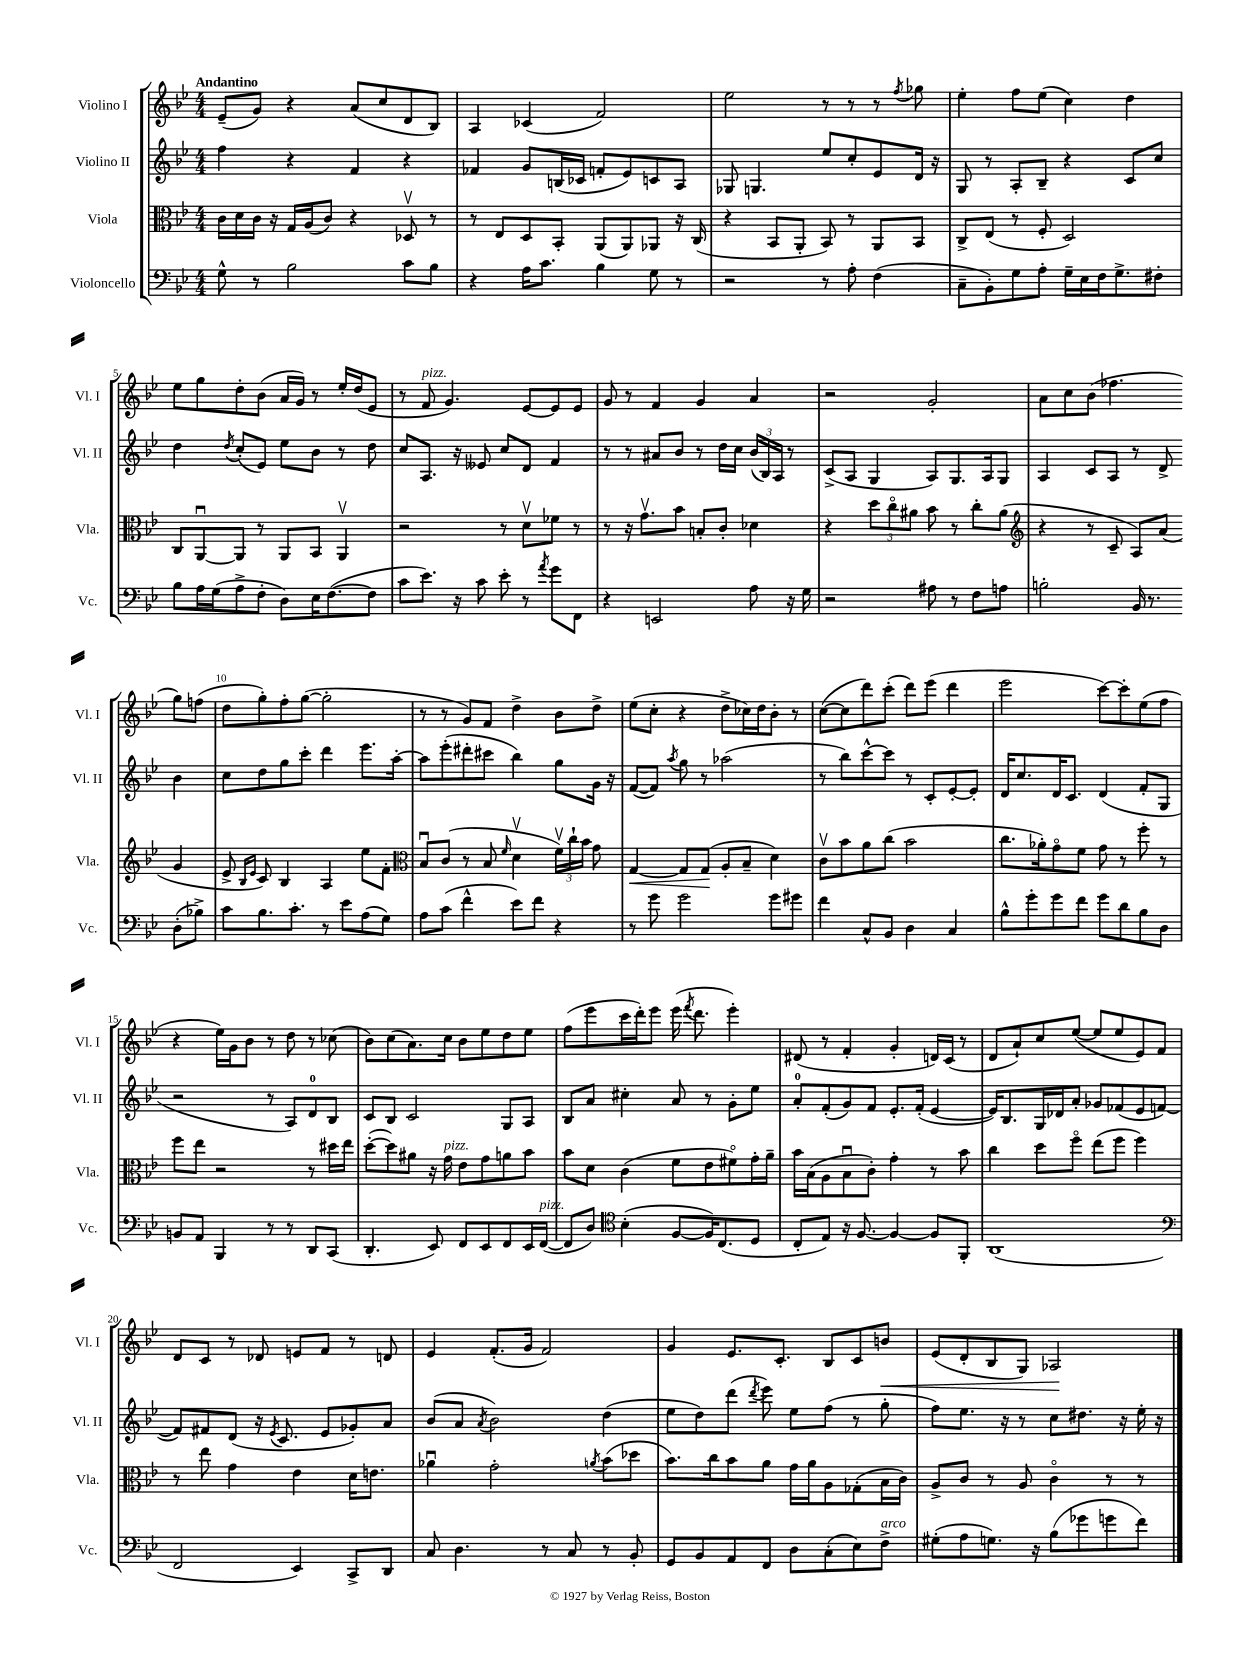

**kern	**kern	**kern	**kern
*staff4	*staff3	*staff2	*staff1
*clefF4	*clefC3	*clefG2	*clefG2
*k[b-e-]	*k[b-e-]	*k[b-e-]	*k[b-e-]
*M4/4	*M4/4	*M4/4	*M4/4
8G^^	16c	4ff	(8e-~
.	16d	.	.
8r	16c	.	8g)
.	16r	.	.
2B-	16G	4r	4r
.	(16A	.	.
.	8c)	.	.
.	4r	4f	(8a
.	.	.	8cc
8c	8D-v	4r	8d
8B-	8r	.	8B-)
=	=	=	=
4r	8r	4f-	4A
.	8E-	.	.
16A	8D	8g	(4c-
8.c	.	.	.
.	8BB-'	(16B	.
.	.	16c-	.
4B-	(8AA	8f'	2f)
.	8AA)	8e-)	.
8G	8AA-	8c	.
8r	16r	8A	.
.	(16C	.	.
=	=	=	=
2r	4r	8G-	2ee-
.	.	4.G	.
.	8BB-	.	.
.	8AA'	.	.
8r	8BB-)	8ee-	8r
8A'	8r	8cc'	8r
(4F	8AA	8e-	8r
.	.	.	8qff
.	8BB-	16d	8gg-
.	.	16r	.
=	=	=	=
8C~	8C^	8G	4ee-'
8BB-')	(8E-	8r	.
8G	8r	8A'	8ff
8A'	8F'	8B-~	(8ee-
16G~	2D)	4r	4cc)
16E-	.	.	.
16F	.	.	.
8.G^	.	.	.
.	.	8c	4dd
8F#'	.	8cc	.
=	=	=	=
8B-	8C	4dd	8ee-
16A	[8AAu	.	8gg
(16G	.	.	.
.	.	8qdd	.
8A^	8AA]	(8cc'	8dd'
8F'	8r	8e-)	(8b-
8D)	8AA	8ee-	16a
.	.	.	16g)
16E-	8BB-	8b-	8r
([8.F	.	.	.
.	4AAv	8r	16ee-'
.	.	.	(16dd
8F]	.	8dd	8e-
=	=	=	=
8c	2r	8cc	8r
8.e-)	.	8.A	8f
.	.	.	4.g)
16r	.	16r	.
8c	.	8e--	.
8e-'	8r	8cc	.
8r	8dv	8d	[8e-
8qa	.	.	.
8g	8f-	4f	8e-]
8FF	8r	.	8e-
=	=	=	=
4r	8r	8r	8g
.	16r	8r	8r
.	8.gv	.	.
2EE	.	8a#	4f
.	8b-	8b-	.
.	8B'	8r	4g
.	8c'	16dd	.
.	.	16cc	.
8A	4d-	(24b-	4a
.	.	24B-)	.
.	.	24A	.
16r	.	8r	.
16G	.	.	.
=	=	=	=
2r	4r	(8c^	2r
.	.	8A	.
.	12dd	4G	.
.	12cco	.	.
.	12a#	.	.
8A#	8b-	8A)	2g'
8r	8r	8.G	.
8F	8cc'	.	.
.	.	16A	.
8A	(8a#	8G	.
=	=	=	=
*	*clefG2	*	*
2B'	4r	4A	8a
.	.	.	8cc
.	8r	8c	(8b-
.	8c~	8A	4.ff-
16BB-	8A)	8r	.
8.r	.	.	.
.	(8a	8d^	.
(8D'	4g	4b-	8gg)
8B-^)	.	.	(8ff
=	=	=	=
8c	8e-^	8cc	8dd
.	16qqB-	.	.
.	16qqe-	.	.
8.B-	8c)	8dd	8gg')
.	4B-	8gg	8ff'
8.c'	.	.	.
.	.	8ccc'	([8gg
8r	4A	4ddd	2gg']
8e-	.	.	.
(8A	8ee-	8.eee-	.
8G)	8f'	.	.
.	.	[16aa'	.
=	=	=	=
*	*clefC3	*	*
8A	8B-u	8aa]	8r
(8c	(8c	(8eee-'	8r
4f^^	8r	8ddd#'	8g)
.	8B-	8ccc#	8f
.	16qqf	.	.
8e-)	4dv	4bb-)	4dd^
8f	.	.	.
4r	24fv)	8gg	8b-
.	24cc`	.	.
.	24b-	.	.
.	8g	16g	8dd^
.	.	16r	.
=	=	=	=
8r	[4G	([8f	(8ee-
8g	.	8f])	8cc'
.	.	8qaa	.
2g	8G]	8gg	4r
.	(8G	8r	.
.	8A'	(2aa-	8dd^
.	8B-~	.	16cc-)
.	.	.	16dd
8g	4d)	.	8b-'
8g#	.	.	8r
=	=	=	=
4f	8cv	8r	([8cc
.	8b-	8bb-)	8cc]
8C^^	8a	[8ccc^^	8ddd)
8BB-	(8cc	8ccc]	(8ccc'
4D	2b-	8r	8ddd)
.	.	8c'	(8eee-
4C	.	[8e-'	4ddd
.	.	8e-']	.
=	=	=	=
8B-^^	8.cc	16d	2eee-
.	.	8.cc	.
8g'	.	.	.
.	16a-')	.	.
8g	8go	16d	.
.	.	8.c	.
8f	8f	.	.
8g	8g	(4d	[8ccc)
8d	8r	.	8ccc']
8B-	8ff'	8f'	(8ee-
8D	8r	8G	8ff
=	=	=	=
8BB	8ff	2r	4r
8AA	8ee-	.	.
4BBB-	2r	.	16ee-)
.	.	.	16g
.	.	.	8b-
8r	.	8r	8r
8r	.	8A)	8dd
8DD	8r	8d	8r
(8CC	16dd#	8B-	(8cc-
.	16ee-	.	.
=	=	=	=
4.DD'	([8dd'	8c	8b-)
.	8dd])	8B-	(8cc
.	8a#	2c	8.a)
8EE-)	16r	.	.
.	16g	.	16cc
8FF	8e-	.	8b-
8EE-	8g	.	8ee-
8FF	8a	8G	8dd
16EE-	8b-	8A	8ee-
([16FF	.	.	.
=	=	=	=
8FF]	8b-	8B-	(8ff
8D)	8d	8a	8eee-
*clefC4	*	*	*
(4B-'	(4c	4cc#'	16ccc
.	.	.	16ddd')
.	.	.	8eee-
[8F	8f	8a	(16eee-
.	.	.	8qfff
.	.	.	8.ddd
16F])	8e-	8r	.
(8.C	.	.	.
.	8f#o)	8g'	4eee-')
8D	16g'	8ee-	.
.	16a~	.	.
=	=	=	=
8C'	16b-	8a'	(8d#
.	(16B-	.	.
8E-)	8A	(8f'	8r
16r	8B-u	8g)	4f'
[8.F	.	.	.
.	8c')	8f	.
4F_	4g'	8.e-'	4g'
.	.	(16f'	.
8F]	8r	[4e-	16d)
.	.	.	(16c
8FF'	8b-	.	8r
=	=	=	=
(1AA	4cc	16e-])	8d
.	.	8.B-	.
.	.	.	8a`)
.	8dd	16G	8cc
.	.	16d-	.
.	8ffo	8a'	([8ee-
.	(8ee-	8g-	8ee-]
.	8ff	(8f-	8ee-
.	4ff)	8e-	8e-)
.	.	[8f	8f
=	=	=	=
*clefF4	*	*	*
2FF	8r	8f])	8d
.	8ee-	8f#	8c
.	4g	(8d	8r
.	.	16r	8d-
.	.	8qe-	.
.	.	8.c	.
4EE-)	4e-	.	8e
.	.	8e-	8f
8CC^	16d	8g-')	8r
.	8.e	.	.
8DD	.	8a	8d
=	=	=	=
8C	4a-u	(8b-	4e-
4.D	.	8a	.
.	.	8qa	.
.	2g'	2b-)	(8.f'
.	.	.	16g
8r	.	.	2f)
8C	.	.	.
.	8qa	.	.
8r	(8b-	(4dd	.
8BB-'	8dd-	.	.
=	=	=	=
8GG	8.b-)	8ee-	4g
8BB-	.	8dd)	.
.	16cc	.	.
8AA	8b-	(8ddd	8.e-
.	.	8qddd	.
8FF	8a	8eee-)	.
.	.	.	8.c'
8D	16g	8ee-	.
.	16a	.	.
(8C'	8A	(8ff	8B-
8E-)	(8G-'	8r	8c
8F^	16B-	8gg'	8b
.	16c)	.	.
=	=	=	=
(8G#'	8A^	8ff)	(8e-
8A	8c	8.ee-	8d'
8.G)	8r	.	8B-
.	.	16r	.
.	8A	8r	8G)
16r	.	.	.
(8B-	4co	8cc	2A-
8g-	.	8.dd#	.
8g	8r	.	.
.	.	16r	.
8f)	8r	16ee-'	.
.	.	16r	.
==	==	==	==
*-	*-	*-	*-
